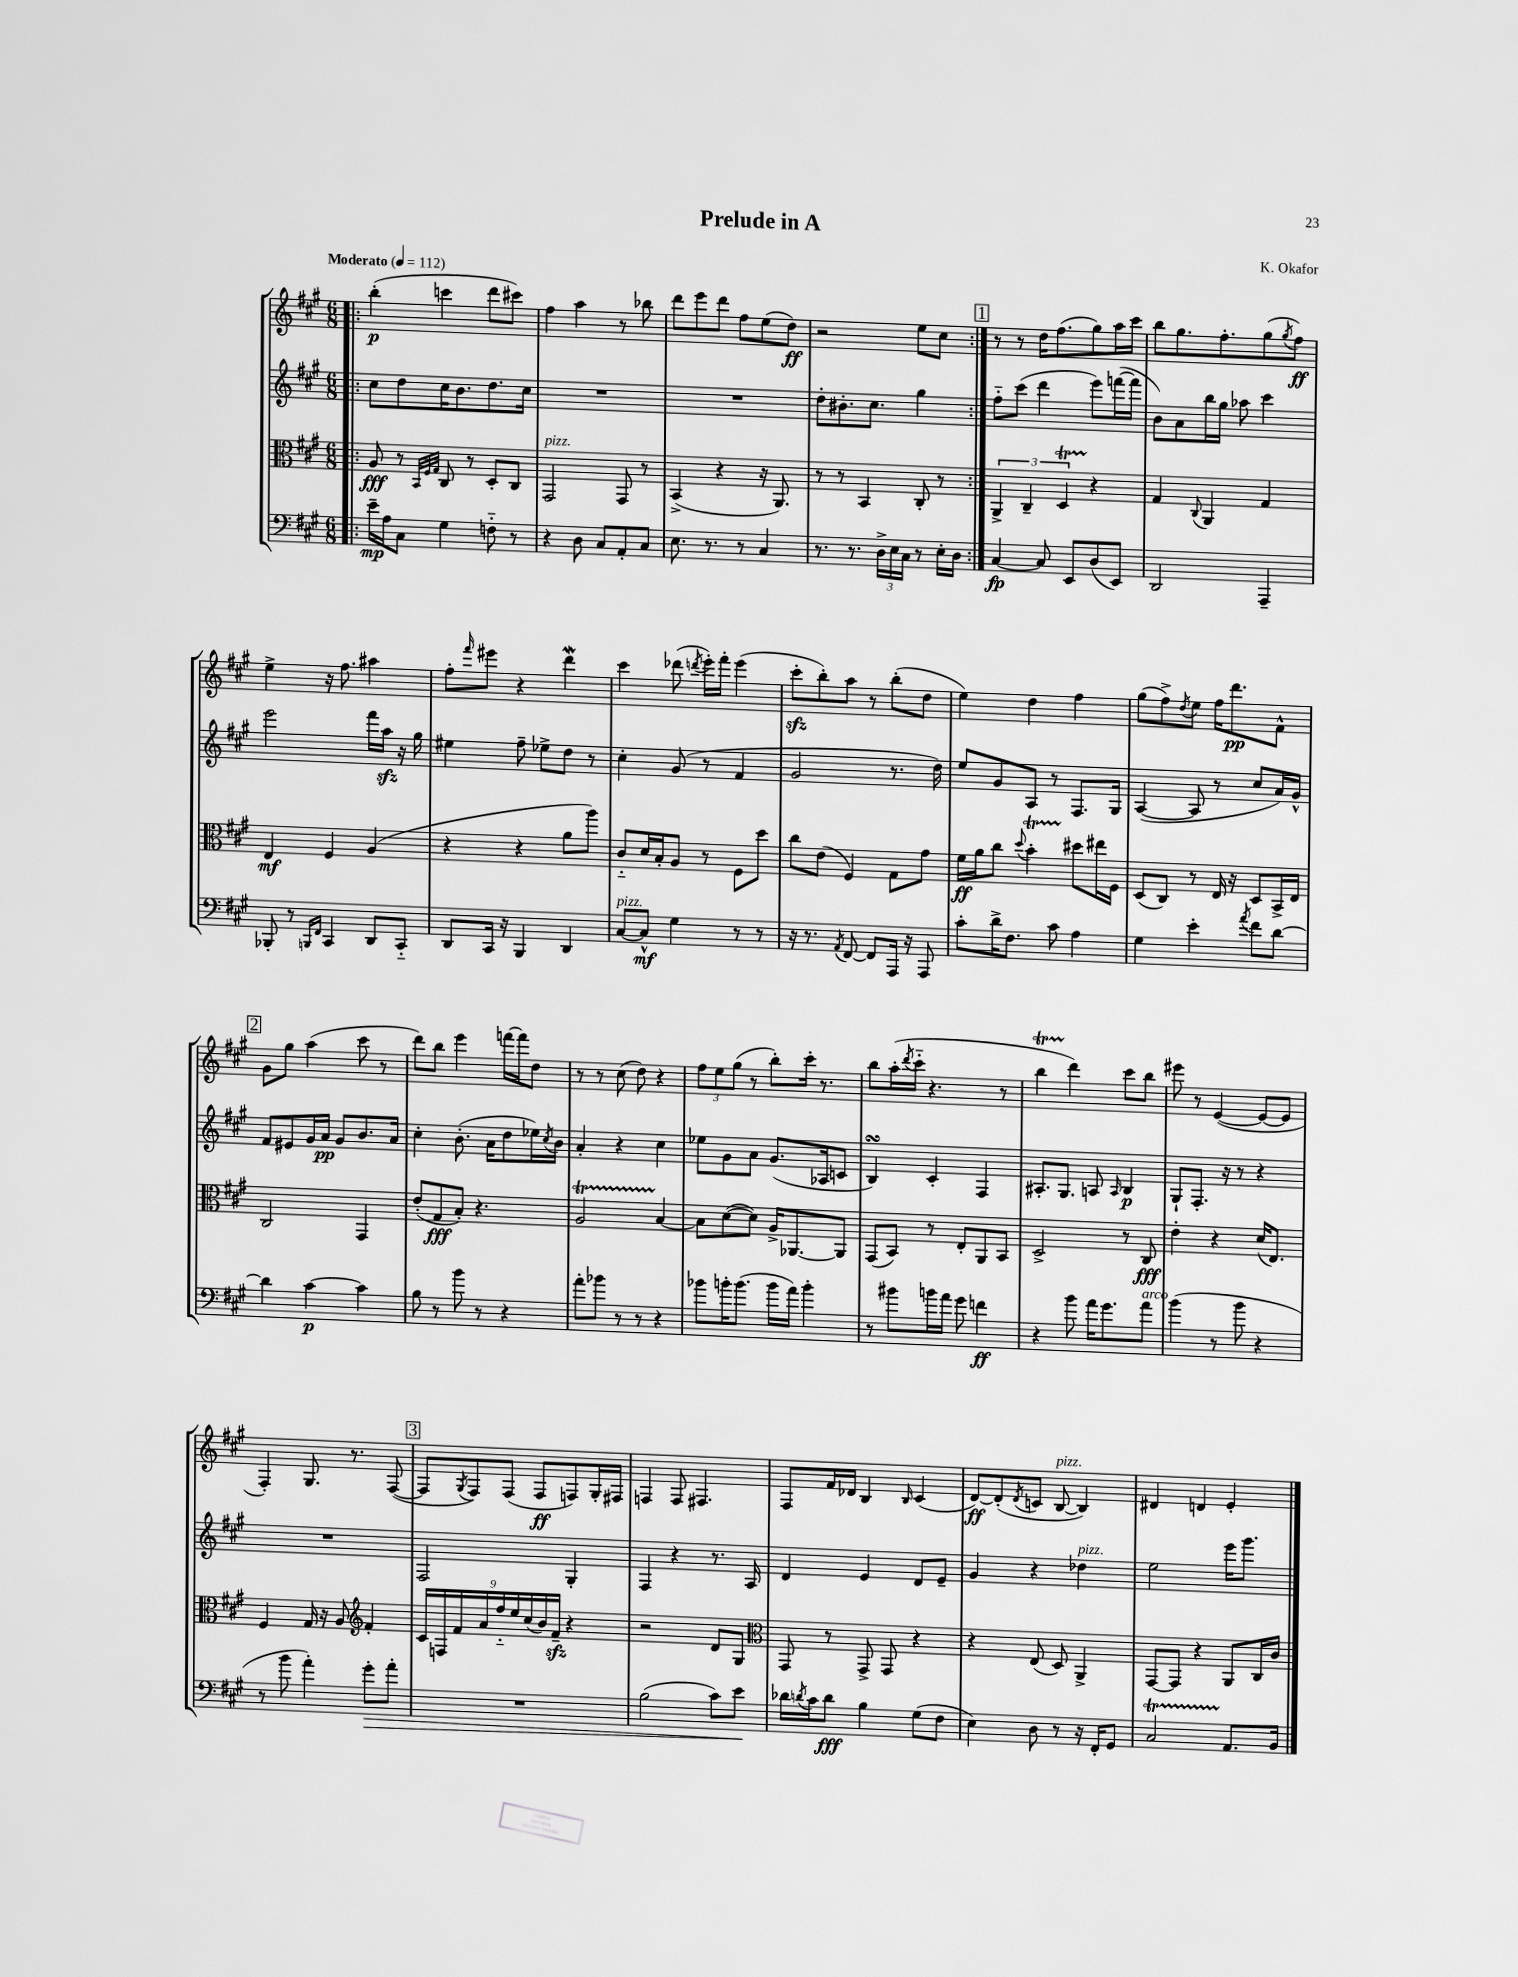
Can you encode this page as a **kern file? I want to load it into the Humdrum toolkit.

**kern	**kern	**kern	**kern
*staff4	*staff3	*staff2	*staff1
*clefF4	*clefC3	*clefG2	*clefG2
*k[f#c#g#]	*k[f#c#g#]	*k[f#c#g#]	*k[f#c#g#]
*M6/8	*M6/8	*M6/8	*M6/8
*MM112	*MM112	*MM112	*MM112
=!|:	=!|:	=!|:	=!|:
16e~	8A	8cc#	(4bb'
16A	.	.	.
8C#	8r	8dd	.
.	32qqBB	.	.
.	32qqF#	.	.
.	32qqG#	.	.
4G#	8C#	16cc#	4ccc
.	.	8.b	.
.	8r	.	.
8F'~	8D'	8.dd	8ddd
8r	8C#	.	8ccc#)
.	.	16cc#	.
=	=	=	=
4r	2GG#	2.r	4ff#
8D	.	.	4aa
8C#	.	.	.
8AA'	8GG#	.	8r
8C#	8r	.	8bb-
=	=	=	=
8.E	(4BB^	2.r	8ddd
.	.	.	8eee
8.r	.	.	.
.	4r	.	8ddd
8r	.	.	8ff#
4C#	16r	.	(8ee
.	8.AA)	.	.
.	.	.	8dd)
=	=	=	=
8.r	8r	8dd'	2r
.	8r	8.b#'	.
8.r	.	.	.
.	4BB	.	.
.	.	8.cc#	.
24D^	.	.	.
24E	.	.	.
24C#	.	.	.
8r	8C#'	4gg#	8ee
16E'	8r	.	8cc#
16D	.	.	.
=:|!	=:|!	=:|!	=:|!
[4C#	6AA^	8ff#'~	8r
.	.	(8ccc#	8r
.	6C#~	.	.
8C#]	.	4ddd	16dd
.	.	.	(8.ff#
.	6D	.	.
8EE	.	.	.
(8D	4r	8eee)	8gg#)
8EE)	.	([16fff	16aa
.	.	16fff]	16ccc#
=	=	=	=
2DD	4G#	8b)	8bb
.	.	8a	8.gg#
.	8qqC#	.	.
.	4AA	16bb	.
.	.	16gg#	8.ff#'
.	.	8aa-	.
4AAA~	4G#	4ccc#	(8gg#
.	.	.	8qgg#
.	.	.	8ff#)
=	=	=	=
8BBB-'	4E	2eee	4ee^
8r	.	.	.
16qqBBB	.	.	.
16qqFF#	.	.	.
4CC#	4F#	.	16r
.	.	.	8.ff#
8DD	(4A	16fff#	4aa#
.	.	16aa	.
8CC#'~	.	16r	.
.	.	16gg#	.
=	=	=	=
8DD	4r	4ee#	8ff#'
.	.	.	16qqfff#
16CC#	.	.	8eee#
16r	.	.	.
4BBB	4r	8ff#~	4r
.	.	8ee-^	.
4DD	8a	8dd	4ddd
.	8aa)	8r	.
=	=	=	=
[8C#	8c#'~	4cc#'	4ccc#
8C#^^]	16d	.	.
.	16B'	.	.
4G#	8A	(8g#	(8ddd-
.	.	.	8qddd
.	8r	8r	16eee')
.	.	.	16fff#'
8r	8F#	4f#	(4eee
8r	8dd	.	.
=	=	=	=
16r	8cc#	2g#	8ccc#'
8.r	.	.	.
.	(8e	.	8bb')
8qAA	.	.	.
[8FF#	4F#)	.	8aa
8FF#]	.	.	8r
16AAA	8G#	8.r	(8bb'
16r	.	.	.
8AAA	8g#	.	8dd
.	.	16dd)	.
=	=	=	=
8c#'	16f#	8ee	4ee)
.	16a	.	.
16d^	8cc#	8g#	.
8.F#	.	.	.
.	8qqdd	.	.
.	4b'	8A	4dd
8c#	.	8r	.
4A	8dd#	8.F#	4ff#
.	16ee#	.	.
.	16F#	16G#	.
=	=	=	=
4G#	(8D	([4A	(8gg#
.	8C#)	.	8ff#^)
.	.	.	8qdd
4e'	8r	8A]	8ee
.	16E	8r	16ff#
.	16r	.	8.ddd
8qa	.	.	.
8f#	8D	8cc#	.
[8d	16BB^	16a)	8f#^^
.	16E	16g#^^	.
=	=	=	=
4d]	2C#	8f#	8g#
.	.	8e#	8gg#
[4c#	.	16g#	(4aa
.	.	16a	.
.	.	8g#	.
4c#]	4GG#	8.b	8ccc#
.	.	.	8r
.	.	16a	.
=	=	=	=
8B	(8e'	4cc#'	8ddd)
8r	8G#	.	8bb
8b	8B')	(8.b'	4eee
8r	4.r	.	.
.	.	16a	.
4r	.	8dd	[16fff
.	.	.	16fff]
.	.	16ee-)	8dd
.	.	8qcc#	.
.	.	16b	.
=	=	=	=
8a'	2A	4a'	8r
8b-	.	.	8r
8r	.	4r	(8cc#
8r	.	.	8dd)
4r	[4B	4cc#	4r
=	=	=	=
8b-	8B]	8ee-	12ff#
.	.	.	12ee
16b'	([8d	8g#	.
.	.	.	(12gg#
(8.b	.	.	.
.	8d])	8a	8r
16b	16A^	(8.g#	8bb')
16a)	[8.AA-	.	.
4b'	.	.	16ccc#'
.	.	16A-	8.r
.	8AA-]	8c	.
=	=	=	=
8r	(8GG#	4B)	8bb
8b#	8BB)	.	(16aa'
.	.	.	8qddd
.	.	.	16ccc#'~
16b	8r	4c#'	4.r
16a	.	.	.
8g#	8E'	.	.
4f	8AA	4F#	.
.	8BB	.	8r
=	=	=	=
4r	2D^	8.A#'	4bb
.	.	8.G#	.
8b	.	.	4ddd)
16a	.	8A	.
8.g#	.	.	.
.	.	16qqA	.
.	8r	4B	8ccc#
8a	8C#	.	8bb
=	=	=	=
(4b	4e'	8G#`	8eee#
.	.	8.F#'	8r
8r	4r	.	([4e
.	.	16r	.
8b	.	8r	.
4r	(16d	4r	8e_
.	8.E)	.	.
.	.	.	8e]
=	=	=	=
8r	4F#	2.r	4F#')
8b	.	.	.
4a')	16G#	.	8.G#
.	16r	.	.
.	8A	.	.
.	.	.	8.r
*	*clefG2	*	*
8g#'	4f#'	.	.
8a'	.	.	([8F#
=	=	=	=
2.r	18c#	2F#	8F#]
.	18F	.	.
.	18f#	.	.
.	.	.	8qG#
.	.	.	8F#)
.	18a	.	.
.	18ff#'~	.	.
.	.	.	(8F#
.	18ee	.	.
.	(18cc#	.	.
.	.	.	8F#
.	18b)	.	.
.	18f#~	.	.
.	4r	4G#'	8F)
.	.	.	16G#'
.	.	.	16F#
=	=	=	=
(2B	2r	4F#	4F
.	.	4r	8F
.	.	.	4.F#
8c#)	8d	8.r	.
8e	8G#	.	.
.	.	16A	.
=	=	=	=
*	*clefC3	*	*
16d-	8GG#	4d	8F#
8qd	.	.	.
16c#	.	.	.
8d	8r	.	16f#
.	.	.	16d-
4B	8GG#^	4e	4B
.	8GG#	.	.
.	.	.	16qqB
(8G#	4r	8d	(4c#
8F#	.	8e~	.
=	=	=	=
4E)	4r	4g#	[8d)
.	.	.	(8d']
.	.	.	8qd
8D	(8E	4r	8c
8r	8D)	.	[8B
16r	4AA^	4dd-	4B])
16FF#'	.	.	.
8GG#	.	.	.
=	=	=	=
2C#	[8GG#	2ee	4d#
.	8GG#]	.	.
.	4r	.	4d
8.AA	8AA	16eee	4e'
.	.	8.ggg#	.
.	16C#	.	.
16BB	16c#	.	.
==	==	==	==
*-	*-	*-	*-
